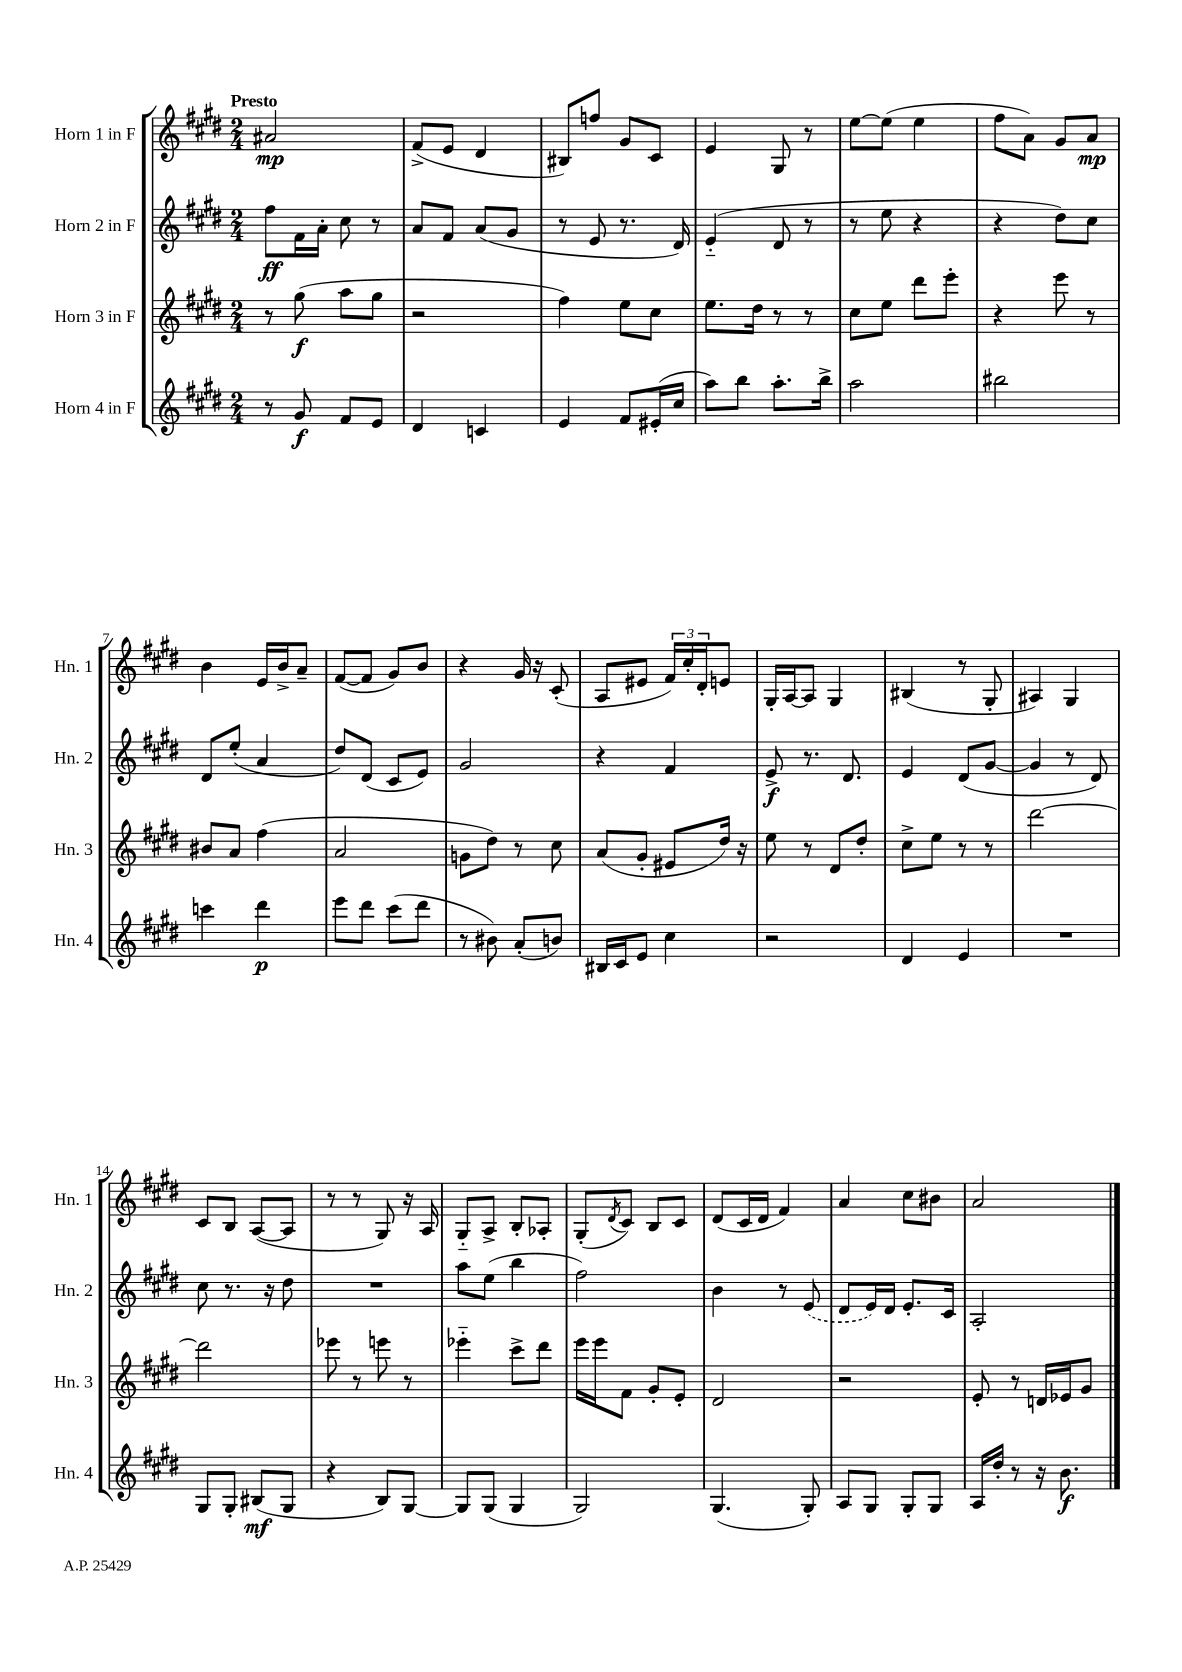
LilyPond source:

<<
\new StaffGroup <<
\new Staff = "s0" \with { instrumentName = "Horn 1 in F" shortInstrumentName = "Hn. 1" } {
    \clef treble \key e \major \numericTimeSignature \time 2/4 \tempo "Presto"
    ais'2\mp |
    fis'8->( e'8 dis'4 |
    bis8) f''8 gis'8 cis'8 |
    e'4 gis8 r8 |
    e''8~ e''8( e''4 |
    fis''8 a'8) gis'8 a'8\mp |
    b'4 e'16 b'16-> a'8-- |
    fis'8~( fis'8 gis'8) b'8 |
    r4 gis'16 r16 cis'8-.( |
    a8 eis'8 \tuplet 3/2 { fis'16) cis''16-. dis'16-. } e'8 |
    gis16-. a16~ a8 gis4 |
    bis4( r8 gis8-. |
    ais4) gis4 |
    cis'8 b8 a8~( a8 |
    r8 r8 gis8) r16 a16 |
    gis8-_ a8-> b8-. aes8-. |
    gis8-.( \acciaccatura { dis'8 } cis'8) b8 cis'8 |
    dis'8( cis'16 dis'16 fis'4) |
    a'4 cis''8 bis'8 |
    a'2 \bar "|." |
}
\new Staff = "s1" \with { instrumentName = "Horn 2 in F" shortInstrumentName = "Hn. 2" } {
    \clef treble \key e \major \numericTimeSignature \time 2/4
    fis''8\ff fis'16 a'16-. cis''8 r8 |
    a'8 fis'8 a'8( gis'8 |
    r8 e'8 r8. dis'16) |
    e'4-_( dis'8 r8 |
    r8 e''8 r4 |
    r4 dis''8) cis''8 |
    dis'8 e''8-.( a'4 |
    dis''8) dis'8( cis'8 e'8) |
    gis'2 |
    r4 fis'4 |
    e'8->\f r8. dis'8. |
    e'4 dis'8( gis'8~ |
    gis'4 r8 dis'8) |
    cis''8 r8. r16 dis''8 |
    R2 |
    a''8 e''8( b''4 |
    fis''2) |
    b'4 r8 \once \slurDashed e'8( |
    dis'8 e'16) dis'16 e'8.-. cis'16 |
    a2-. \bar "|." |
}
\new Staff = "s2" \with { instrumentName = "Horn 3 in F" shortInstrumentName = "Hn. 3" } {
    \clef treble \key e \major \numericTimeSignature \time 2/4
    r8 gis''8\f( a''8 gis''8 |
    r2 |
    fis''4) e''8 cis''8 |
    e''8. dis''16 r8 r8 |
    cis''8 e''8 dis'''8 e'''8-. |
    r4 e'''8 r8 |
    bis'8 a'8 fis''4( |
    a'2 |
    g'8 dis''8) r8 cis''8 |
    a'8( gis'8-. eis'8 dis''16) r16 |
    e''8 r8 dis'8 dis''8-. |
    cis''8-> e''8 r8 r8 |
    dis'''2~ |
    dis'''2 |
    ees'''8 r8 e'''8 r8 |
    ees'''4-_ cis'''8-> dis'''8 |
    e'''16 e'''16 fis'8 gis'8-. e'8-. |
    dis'2 |
    r2 |
    e'8-. r8 d'16 ees'16 gis'8 \bar "|." |
}
\new Staff = "s3" \with { instrumentName = "Horn 4 in F" shortInstrumentName = "Hn. 4" } {
    \clef treble \key e \major \numericTimeSignature \time 2/4
    r8 gis'8\f fis'8 e'8 |
    dis'4 c'4 |
    e'4 fis'8 eis'16-.( cis''16 |
    a''8) b''8 a''8.-. b''16-> |
    a''2 |
    bis''2 |
    c'''4 dis'''4\p |
    e'''8 dis'''8 cis'''8( dis'''8 |
    r8 bis'8) a'8-.( b'8) |
    bis16 cis'16 e'8 cis''4 |
    r2 |
    dis'4 e'4 |
    R2 |
    gis8 gis8-. bis8\mf( gis8 |
    r4 b8) gis8~ |
    gis8 gis8( gis4 |
    gis2) |
    gis4.( gis8-.) |
    a8 gis8 gis8-. gis8 |
    a16 dis''16-. r8 r16 b'8.\f \bar "|." |
}
>>
>>
